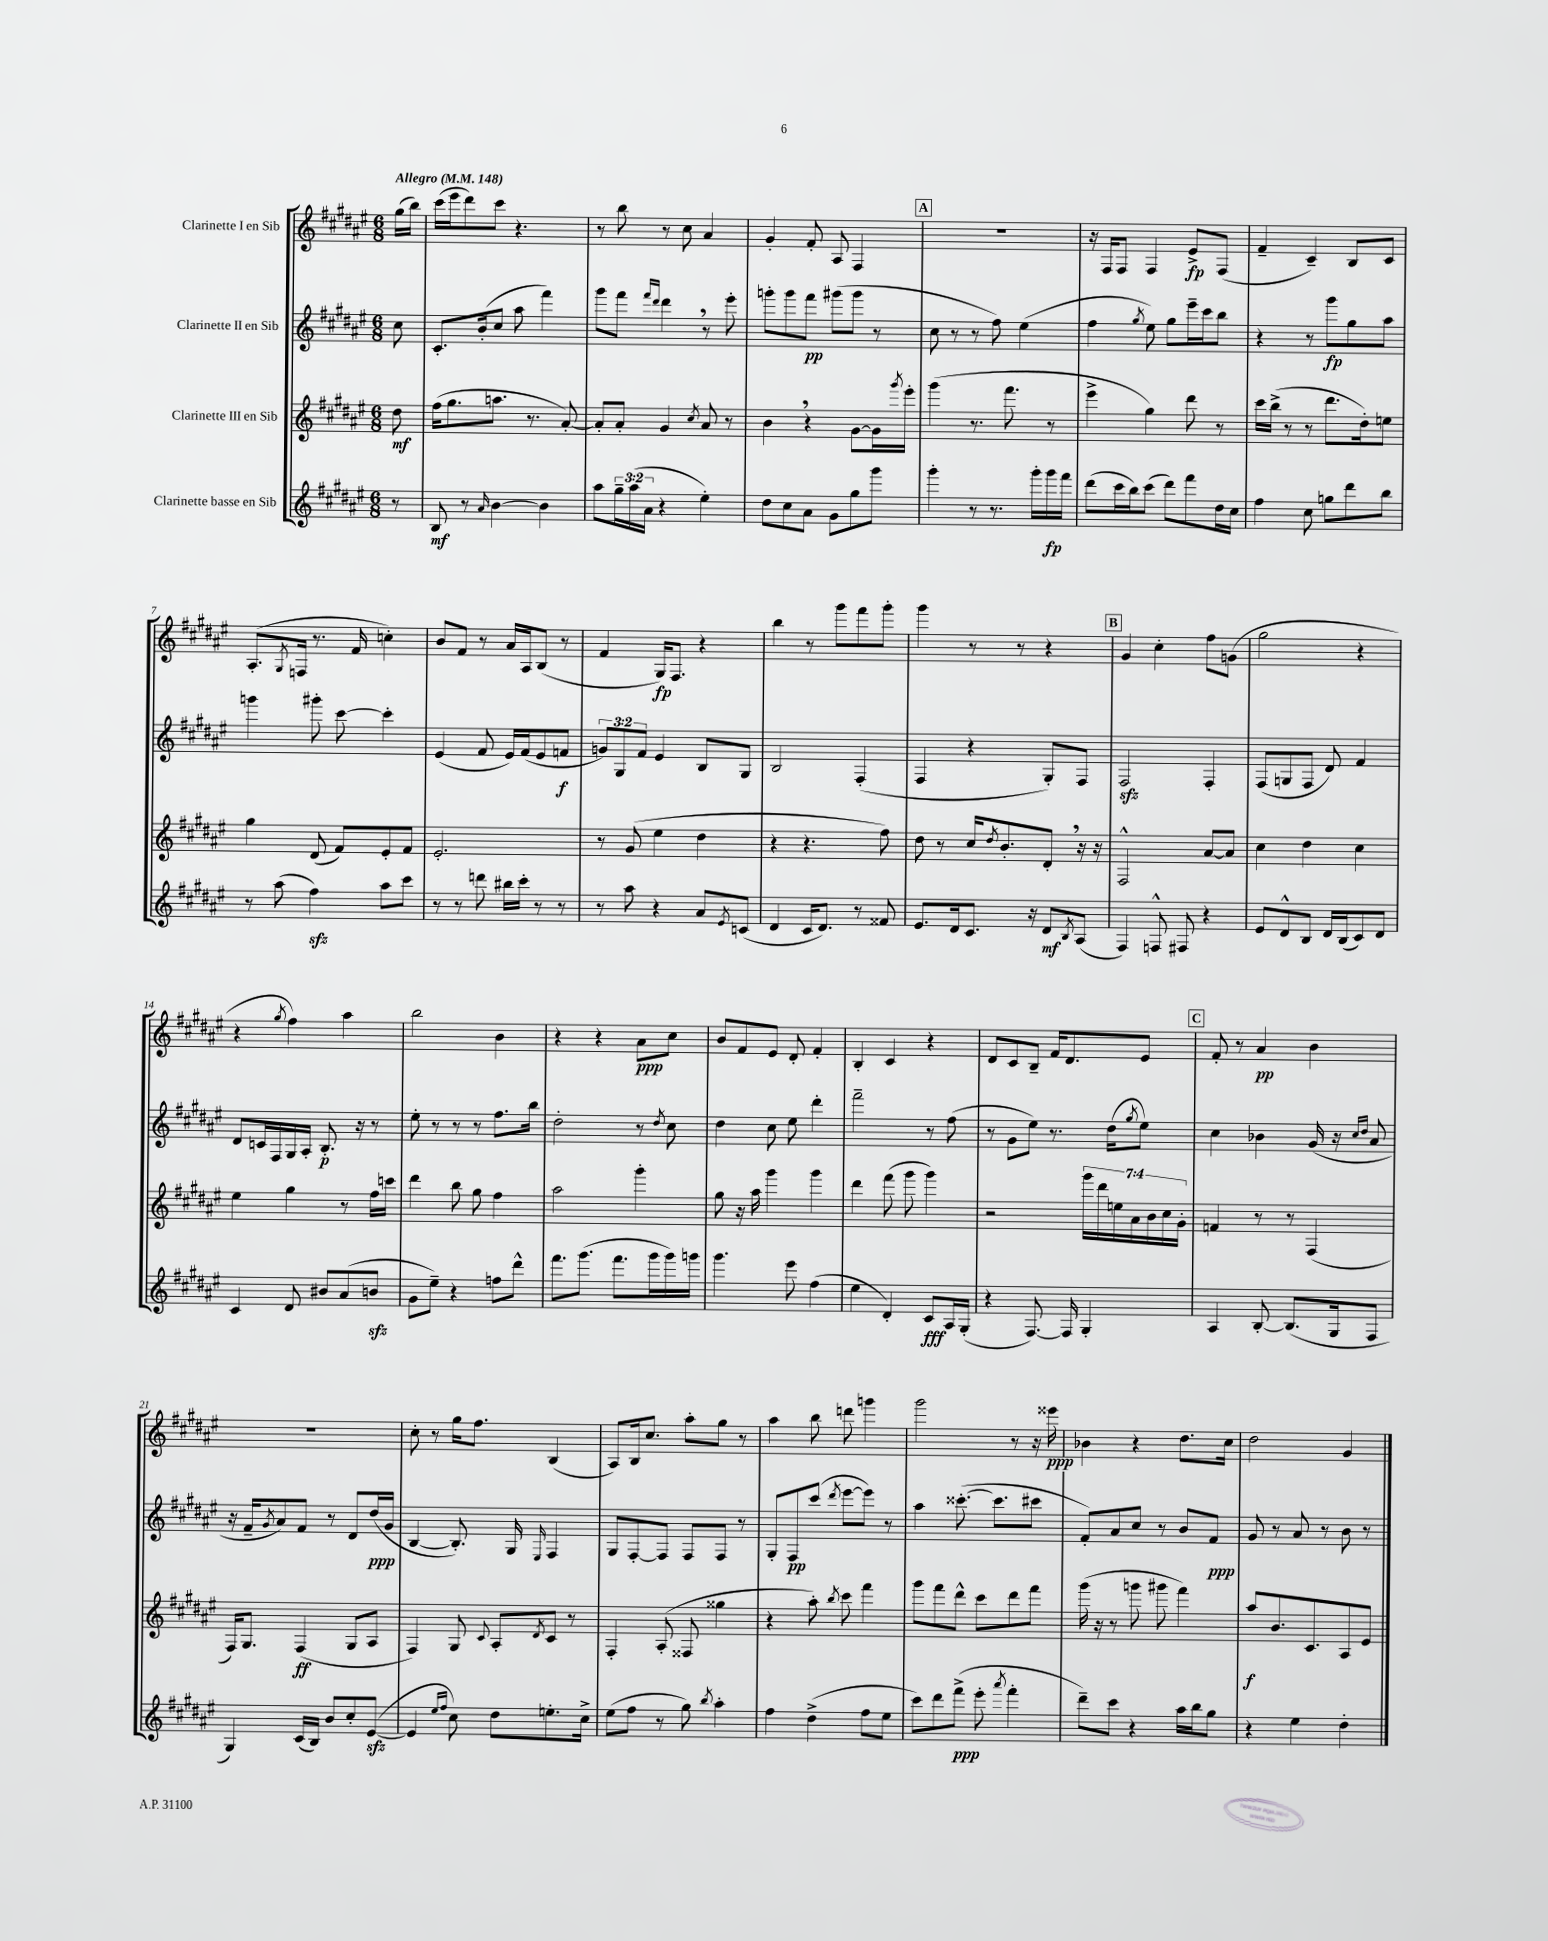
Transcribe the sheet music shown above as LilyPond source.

<<
\new StaffGroup <<
\new Staff = "s0" \with { instrumentName = "Clarinette I en Sib" } {
    \clef treble \key fis \major \numericTimeSignature \time 6/8 \partial 8 \tempo "Allegro" 4 = 148
    gis''16( b''16) |
    cis'''16( eis'''16 dis'''8) cis'''8 r4. |
    r8 b''8 r8 cis''8 ais'4 |
    gis'4-. fis'8-. ais8 fis4 |
    \mark \markup { \box "A" } R2. |
    r16 fis16 fis8 fis4 eis'8->\fp fis8( |
    fis'4-- cis'4--) b8 cis'8 |
    ais8.-.( \acciaccatura { gis8 } f16 r8. fis'16 c''4-.) |
    b'8 fis'8 r8 ais'16 ais16 b8( r8 |
    fis'4 gis16\fp) fis8. r4 |
    b''4 r8 gis'''8 fis'''8 gis'''8-. |
    gis'''4 r8 r8 r4 |
    \mark \markup { \box "B" } gis'4 cis''4-. fis''8 g'8( |
    gis''2 r4 |
    r4 \acciaccatura { gis''8 } fis''4) ais''4 |
    b''2 b'4 |
    r4 r4 ais'8\ppp cis''8 |
    b'8 fis'8 eis'8 dis'8-. fis'4-. |
    b4-. cis'4 r4 |
    dis'8 cis'8 b8-- fis'16 dis'8. eis'8 |
    \mark \markup { \box "C" } fis'8-. r8 ais'4\pp b'4 |
    R2. |
    cis''8-. r8 gis''16 fis''8. b4( |
    ais8) b16 cis''8. ais''8-. gis''8 r8 |
    ais''4 b''8 d'''8 g'''4 |
    gis'''2 r8 r16 eisis'''16\ppp |
    bes'4 r4 dis''8. cis''16 |
    dis''2 gis'4 \bar "|." |
}
\new Staff = "s1" \with { instrumentName = "Clarinette II en Sib" } {
    \clef treble \key fis \major \numericTimeSignature \time 6/8 \override Staff.TupletNumber.text = #tuplet-number::calc-fraction-text \partial 8
    cis''8 |
    cis'8.-. b'16-.( cis''8 ais''8 fis'''4) |
    gis'''8 fis'''8 \grace { fis'''16 dis'''16 } dis'''4 \breathe r8 eis'''8-. |
    g'''8-. g'''8 fis'''8\pp gis'''8( gis'''8 r8 |
    \mark \markup { \box "A" } cis''8 r8 r8 fis''8) eis''4( |
    fis''4 \acciaccatura { gis''8 } eis''8) gis''8 eis'''16-- cis'''16 b''8 |
    r4 r8 gis'''8\fp gis''8 ais''8 |
    g'''4 gis'''8-. cis'''8~ cis'''4-. |
    eis'4( fis'8 eis'16) fis'16( eis'8 f'8\f |
    \tuplet 3/2 { g'8) gis8 fis'8 } eis'4 b8 gis8 |
    b2 fis4-.( |
    fis4 r4 gis8-.) fis8 |
    \mark \markup { \box "B" } fis2\sfz fis4-. |
    fis8( g8 fis8 dis'8) fis'4 |
    dis'8 c'16 fis16 gis16 ais16-. b8.-.\p r16 r8 |
    eis''8-. r8 r8 r8 fis''8. b''16 |
    dis''2-. r8 \acciaccatura { dis''8 } cis''8 |
    dis''4 cis''8 eis''8 dis'''4-. |
    fis'''2-- r8 fis''8( |
    r8 gis'8 eis''8) r8. dis''16( \acciaccatura { gis''8 } eis''8) |
    \mark \markup { \box "C" } cis''4 bes'4 gis'16( r16 \grace { cis''16 dis''16 } ais'8 |
    r16 fis'16-- \acciaccatura { gis'8 } ais'8) fis'8 r8 dis'8 dis''16\ppp( gis'16 |
    b4~ b8.-.) gis16 \grace { eis16 } fis4 |
    gis8 fis8~-. fis8 fis8 fis8 r8 |
    gis8-. fis8\pp cis'''8( \acciaccatura { dis'''8 } eis'''8~ eis'''8) r8 |
    ais''4 cisis'''8.~-.( cisis'''8. cis'''8 |
    fis'8-.) ais'8 cis''8 r8 b'8 fis'8\ppp |
    gis'8 r8 ais'8 r8 b'8 r8 \bar "|." |
}
\new Staff = "s2" \with { instrumentName = "Clarinette III en Sib" } {
    \clef treble \key fis \major \numericTimeSignature \time 6/8 \override Staff.TupletNumber.text = #tuplet-number::calc-fraction-text \partial 8
    dis''8\mf |
    fis''16( gis''8. a''8. r8. ais'8~-.) |
    ais'8-. ais'8-. gis'4 \acciaccatura { cis''8 } ais'8 r8 |
    b'4 \breathe r4 gis'8~ gis'16 \acciaccatura { gis'''8 } eis'''16-. |
    \mark \markup { \box "A" } gis'''4( r8. fis'''8. r8 |
    eis'''4-> gis''4) dis'''8 r8 |
    cis'''16 b''16->( r8 r8 dis'''8. dis''16-.) e''8 |
    gis''4 dis'8( fis'8) eis'8-. fis'8 |
    eis'2.-. |
    r8 gis'8( eis''4 dis''4 |
    r4 r4. fis''8) |
    dis''8 r8 cis''16 \acciaccatura { dis''8 } b'8.-. dis'8-. \breathe r16 r16 |
    \mark \markup { \box "B" } fis2-^ ais'8~ ais'8 |
    cis''4 dis''4 cis''4 |
    eis''4 gis''4 r8 fis''16 c'''16 |
    dis'''4 b''8 gis''8 fis''4 |
    ais''2 gis'''4-. |
    gis''8 r16 ais''16 gis'''4 gis'''4 |
    dis'''4 fis'''8( gis'''8 gis'''4) |
    r2 \tuplet 7/4 { gis'''16 dis'''16 e''16 ais'16 b'16 cis''16 gis'16-. } |
    \mark \markup { \box "C" } f'4 r8 r8 fis4( |
    fis16) gis8. fis4\ff( gis8 ais8 |
    fis4) gis8 \appoggiatura { cis'8 } ais8-. \acciaccatura { dis'8 } cis'8 r8 |
    fis4-. ais8-.( fisis8 gisis''4 |
    r4 ais''8-.) \acciaccatura { b''8 } cis'''8 fis'''4 |
    gis'''8 fis'''8 dis'''8-^ cis'''8 dis'''8 fis'''8 |
    gis'''16( r16 r8 g'''8 gis'''8 fis'''4) |
    ais''8\f b'8. cis'8. ais8 eis'8 \bar "|." |
}
\new Staff = "s3" \with { instrumentName = "Clarinette basse en Sib" } {
    \clef treble \key fis \major \numericTimeSignature \time 6/8 \override Staff.TupletNumber.text = #tuplet-number::calc-fraction-text \partial 8
    r8 |
    b8\mf r8 \grace { ais'16 } b'4~ b'4 |
    ais''8 \tuplet 3/2 { gis''16-- ais''16( ais'16 } r4 eis''4-.) |
    dis''8 cis''8 ais'8 gis'8 gis''8 gis'''8 |
    \mark \markup { \box "A" } gis'''4-. r8 r8. gis'''16-. gis'''16\fp fis'''16 |
    dis'''8( cis'''16 b''16) cis'''8( dis'''8) fis'''8 dis''16 cis''16 |
    fis''4 cis''8 g''8 dis'''8 b''8 |
    r8 ais''8( fis''4\sfz) ais''8 cis'''8 |
    r8 r8 d'''8 bis''16 cis'''16-. r8 r8 |
    r8 ais''8 r4 ais'8 \acciaccatura { eis'8 } c'8( |
    dis'4 cis'16 dis'8.) r8 fisis'8 |
    eis'8. dis'16 cis'8. r16 dis'8\mf \acciaccatura { b8 } ais8( |
    \mark \markup { \box "B" } fis4) f8-^ fis8 r4 |
    eis'8 dis'8-^ b8 dis'16 b16( cis'8) dis'8 |
    cis'4 dis'8 bis'8 ais'8( b'8\sfz |
    gis'8 eis''8--) r4 f''8 dis'''8-^ |
    fis'''8. gis'''8.( fis'''8. gis'''16 gis'''16) g'''16 |
    gis'''4. eis'''8 fis''4( |
    eis''4 dis'4-.) cis'8\fff ais16 gis16-.( |
    r4 fis8.~) fis16 gis4-. |
    \mark \markup { \box "C" } ais4 b8~-. b8.( gis16 fis8 |
    gis4) cis'16( b16) b'8 cis''8-. eis'8~\sfz( |
    eis'4 \grace { eis''16 fis''16 } cis''8) dis''8 e''8.-. cis''16-> |
    eis''8( fis''8 r8 gis''8) \acciaccatura { b''8 } ais''4-. |
    fis''4 dis''4->( fis''8 eis''8 |
    cis'''8) dis'''8 fis'''8->\ppp( eis'''8-. \acciaccatura { ais'''8 } fis'''4-. |
    dis'''8--) cis'''8 r4 ais''16 b''16 gis''8 |
    r4 eis''4 dis''4-. \bar "|." |
}
>>
>>
